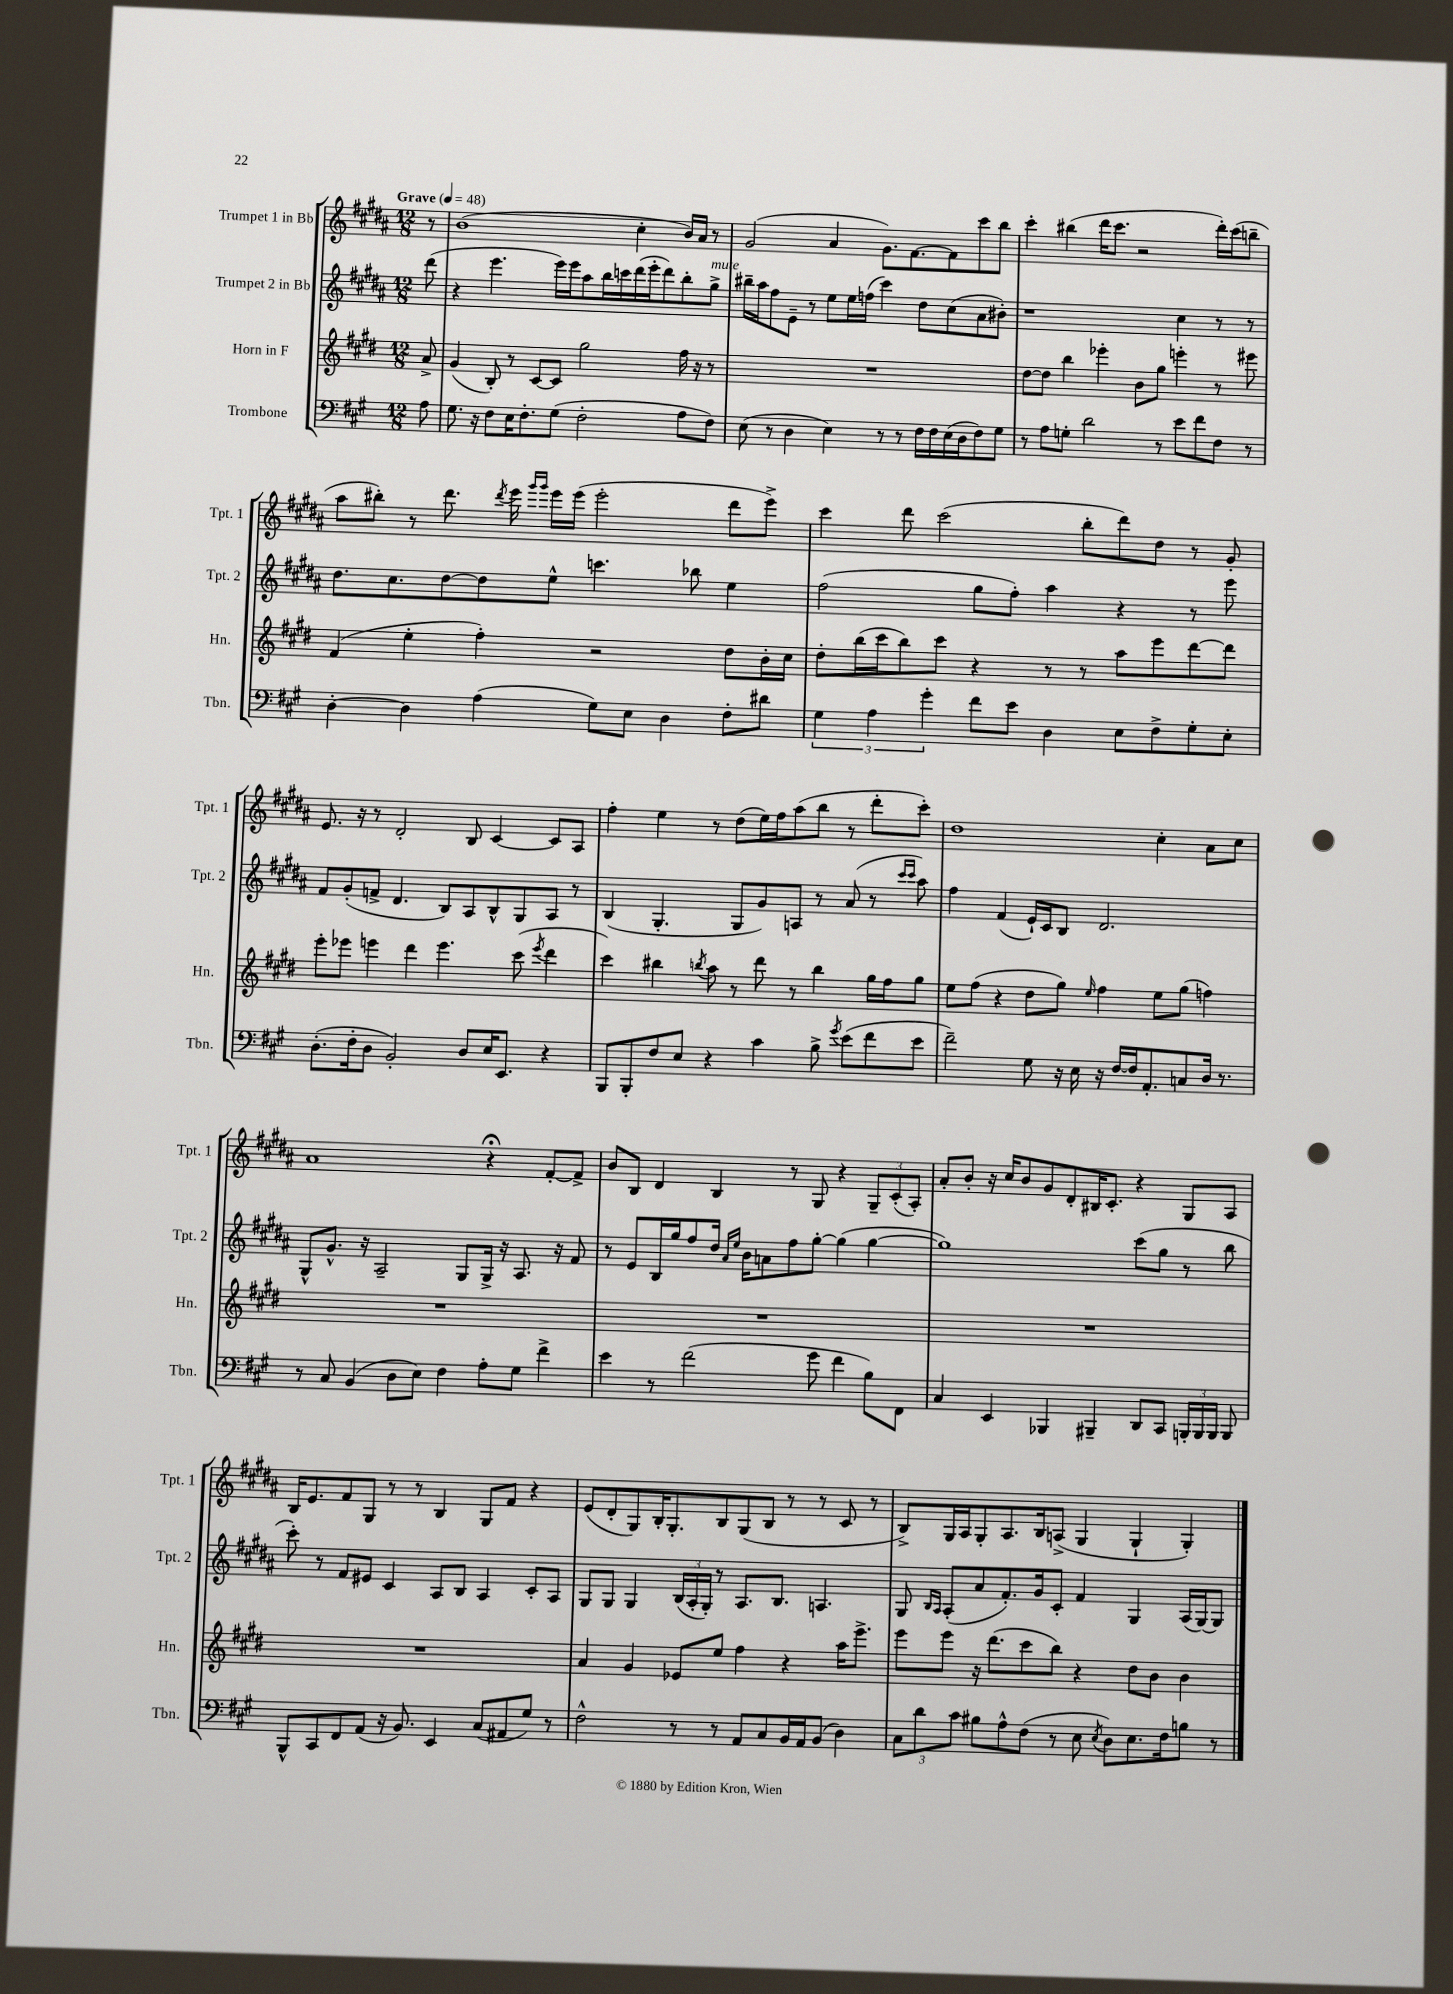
<<
\new StaffGroup <<
\new Staff = "s0" \with { instrumentName = "Trumpet 1 in Bb" shortInstrumentName = "Tpt. 1" } {
    \clef treble \key b \major \numericTimeSignature \time 12/8 \partial 8 \tempo "Grave" 4 = 48
    \autoBeamOff r8 |
    b'1( cis''4-. b'16[) ais'16] r8 |
    gis'2( ais'4 gis'8.[) fis'8.~ fis'8 cis'''8 b''8] |
    cis'''4-. bis''4( dis'''16[ cis'''8.] r2 dis'''16[-.) cis'''16( b''8]-- |
    ais''8[ bis''8]-.) r8 dis'''8. \acciaccatura { dis'''8 } e'''16 \grace { gis'''16[ gis'''16] } e'''16[ e'''16]( e'''2-. dis'''8[ e'''8]->) |
    cis'''4 dis'''8 cis'''2( b''8[-. dis'''8) dis''8] r8 gis'8-. |
    e'8. r16 r8 dis'2-. b8 cis'4~ cis'8[ ais8] |
    fis''4-. e''4 r8 dis''8[( e''16) fis''16 ais''8( b''8] r8 dis'''8[-. cis'''8]-.) |
    dis''1 cis''4-. ais'8[ cis''8] |
    ais'1 r4\fermata fis'8[~-. fis'8]-> |
    b'8[ b8] dis'4 b4 r8 gis8 r4 \tuplet 3/2 { gis8[-- cis'8-.( ais8]-.) } |
    ais'8[-. b'8]-. r16 cis''16[ b'8 gis'8 dis'8-. bis16 cis'8.]-. r4 gis8[ ais8] |
    b16[ e'8. fis'8 gis8] r8 r8 b4 gis8[ fis'8] r4 |
    e'8[( dis'8-. gis8) b16-. gis8.-. b8 gis8( b8] r8 r8 cis'8 r8 |
    b8[->) gis16 ais16 gis8-. ais8. b16 a8]->( gis4 gis4-! gis4-.) \bar "|." |
}
\new Staff = "s1" \with { instrumentName = "Trumpet 2 in Bb" shortInstrumentName = "Tpt. 2" } {
    \clef treble \key b \major \numericTimeSignature \time 12/8 \partial 8
    \autoBeamOff dis'''8( |
    r4 e'''4. e'''16[) e'''16 ais''8 b''16 c'''16 dis'''16( e'''16-. dis'''8) b''8-. gis''8]->^\markup { \italic "mute" } |
    bis''16[-- ais''16 fis''8 e'8]-- r8 e''8[ e''16 f''16]( cis'''4) dis''8[ cis''8( ais'8 bis'8]-.) |
    r1 cis''4 r8 r8 |
    dis''8.[ cis''8. dis''8~ dis''8 e''8]-^ c'''4. bes''8 e''4 |
    fis''2( gis''8[ fis''8]-.) ais''4 r4 r8 e'''8 |
    fis'8[ gis'8-.( f'8]-> dis'4. b8[) ais8 b8-^ gis8 ais8] r8 |
    b4( gis4.-. gis8[ gis'8) a8] r8 ais'8( r8 \grace { cis'''16[ cis'''16] } ais''8) |
    fis''4 fis'4( e'16[-!) cis'16 b8] dis'2. |
    gis8[-^ gis'8.]-^ r16 ais2-- gis8[ gis16]-> r16 ais8. r16 fis'8 |
    r8 e'8[ b16 gis''16 fis''8 dis''16] \grace { ais'16[ e''16] } b'16[ a'8 fis''8 gis''8]~-. gis''4( gis''4~ |
    gis''1) cis'''8[( gis''8] r8 b''8 |
    cis'''8-.) r8 fis'8[ eis'8] cis'4 ais8[ b8] ais4 cis'8[-. ais8] |
    gis8[ gis8] gis4 \tuplet 3/2 { b16[( ais16-. gis16]-.) } r8 ais8.[ b8.] a4. |
    gis8 \grace { b16[ ais16] } ais8[-.( ais'8 fis'8.-.) gis'16 cis'8]-. fis'4 gis4 ais16[( gis16~) gis8] \bar "|." |
}
\new Staff = "s2" \with { instrumentName = "Horn in F" shortInstrumentName = "Hn." } {
    \clef treble \key e \major \numericTimeSignature \time 12/8 \partial 8
    \autoBeamOff a'8-> |
    gis'4( b8-.) r8 cis'8[~ cis'8] gis''2 fis''16 r16 r8 |
    R1. |
    dis''8[~ dis''8] b''4 ees'''4-. b'8[ gis''8] e'''4-. r8 eis'''8 |
    fis'4( e''4-. fis''4-.) r2 dis''8[ b'16-. cis''16] |
    dis''8[-. b''16( cis'''16 b''8) cis'''8] r4 r8 r8 a''8[ e'''8 dis'''8~ dis'''8] |
    e'''8[-. ees'''8] e'''4 dis'''4 e'''4. cis'''8( \acciaccatura { e'''8 } dis'''4 |
    cis'''4) bis''4 \acciaccatura { b''8 } a''8 r8 dis'''8 r8 b''4 gis''16[ fis''16 gis''8] |
    e''8[ fis''8]( r4 dis''8[ gis''8]) \grace { e''16 } fis''4 e''8[ gis''8]( f''4) |
    R1. |
    R1. |
    R1. |
    R1. |
    a'4 gis'4 ees'8[ e''8] fis''4 r4 a''16[ e'''8.]-> |
    e'''8[ e'''8] r16 dis'''8.[( cis'''8 b''8]) r4 dis''8[ b'8] b'4 \bar "|." |
}
\new Staff = "s3" \with { instrumentName = "Trombone" shortInstrumentName = "Tbn." } {
    \clef bass \key a \major \numericTimeSignature \time 12/8 \partial 8
    \autoBeamOff a8 |
    gis8. r16 fis8[ e16 fis8.-. gis8]( fis2-. a8[ fis8]) |
    e8( r8 d4 e4) r8 r8 fis16[ fis16 e16( d16 fis8) gis8] |
    r8 a8[ g8]-. d'2 r8 e'8[ fis'8 fis8] r8 |
    d4~-. d4 a4( gis8[) e8] d4 fis8[-. dis'8] |
    \tuplet 3/2 { gis4 a4 gis'4-. } fis'8[ e'8] d4 e8[ fis8-> gis8-. e8]-. |
    d8.[-.( fis16-. d8] b,2-.) d8[ e16 e,8.] r4 |
    b,,8[ b,,8-. fis8 e8] r4 cis'4 b8-> \acciaccatura { gis'8 } e'8[( fis'8 e'8] |
    fis'2--) gis8 r16 e16 r16 fis16[~ fis16 a,8.-. c8 d16] r8. |
    r8 cis8 b,4( d8[ e8]) fis4 a8[-. gis8] fis'4-> |
    e'4 r8 fis'2( gis'8 fis'4 b8[) fis,8] |
    cis4 e,4 bes,,4 bis,,4-- d,8[ cis,8] \tuplet 3/2 { b,,16[-. b,,16 b,,16] } b,,8 |
    b,,8[-^ cis,8 fis,8 a,8]( r16 b,8.) e,4 cis8[( ais,8 gis8]) r8 |
    fis2-^ r8 r8 a,8[ cis8 b,16 a,16 b,8]( d4) |
    \tuplet 3/2 { cis8[ d'8 cis'8] } bis8[ a8-^ fis8]( r8 e8 \acciaccatura { e8 } d8[) e8. fis16 b8] r8 \bar "|." |
}
>>
>>
\layout { \context { \Score \remove "Bar_number_engraver" } }
